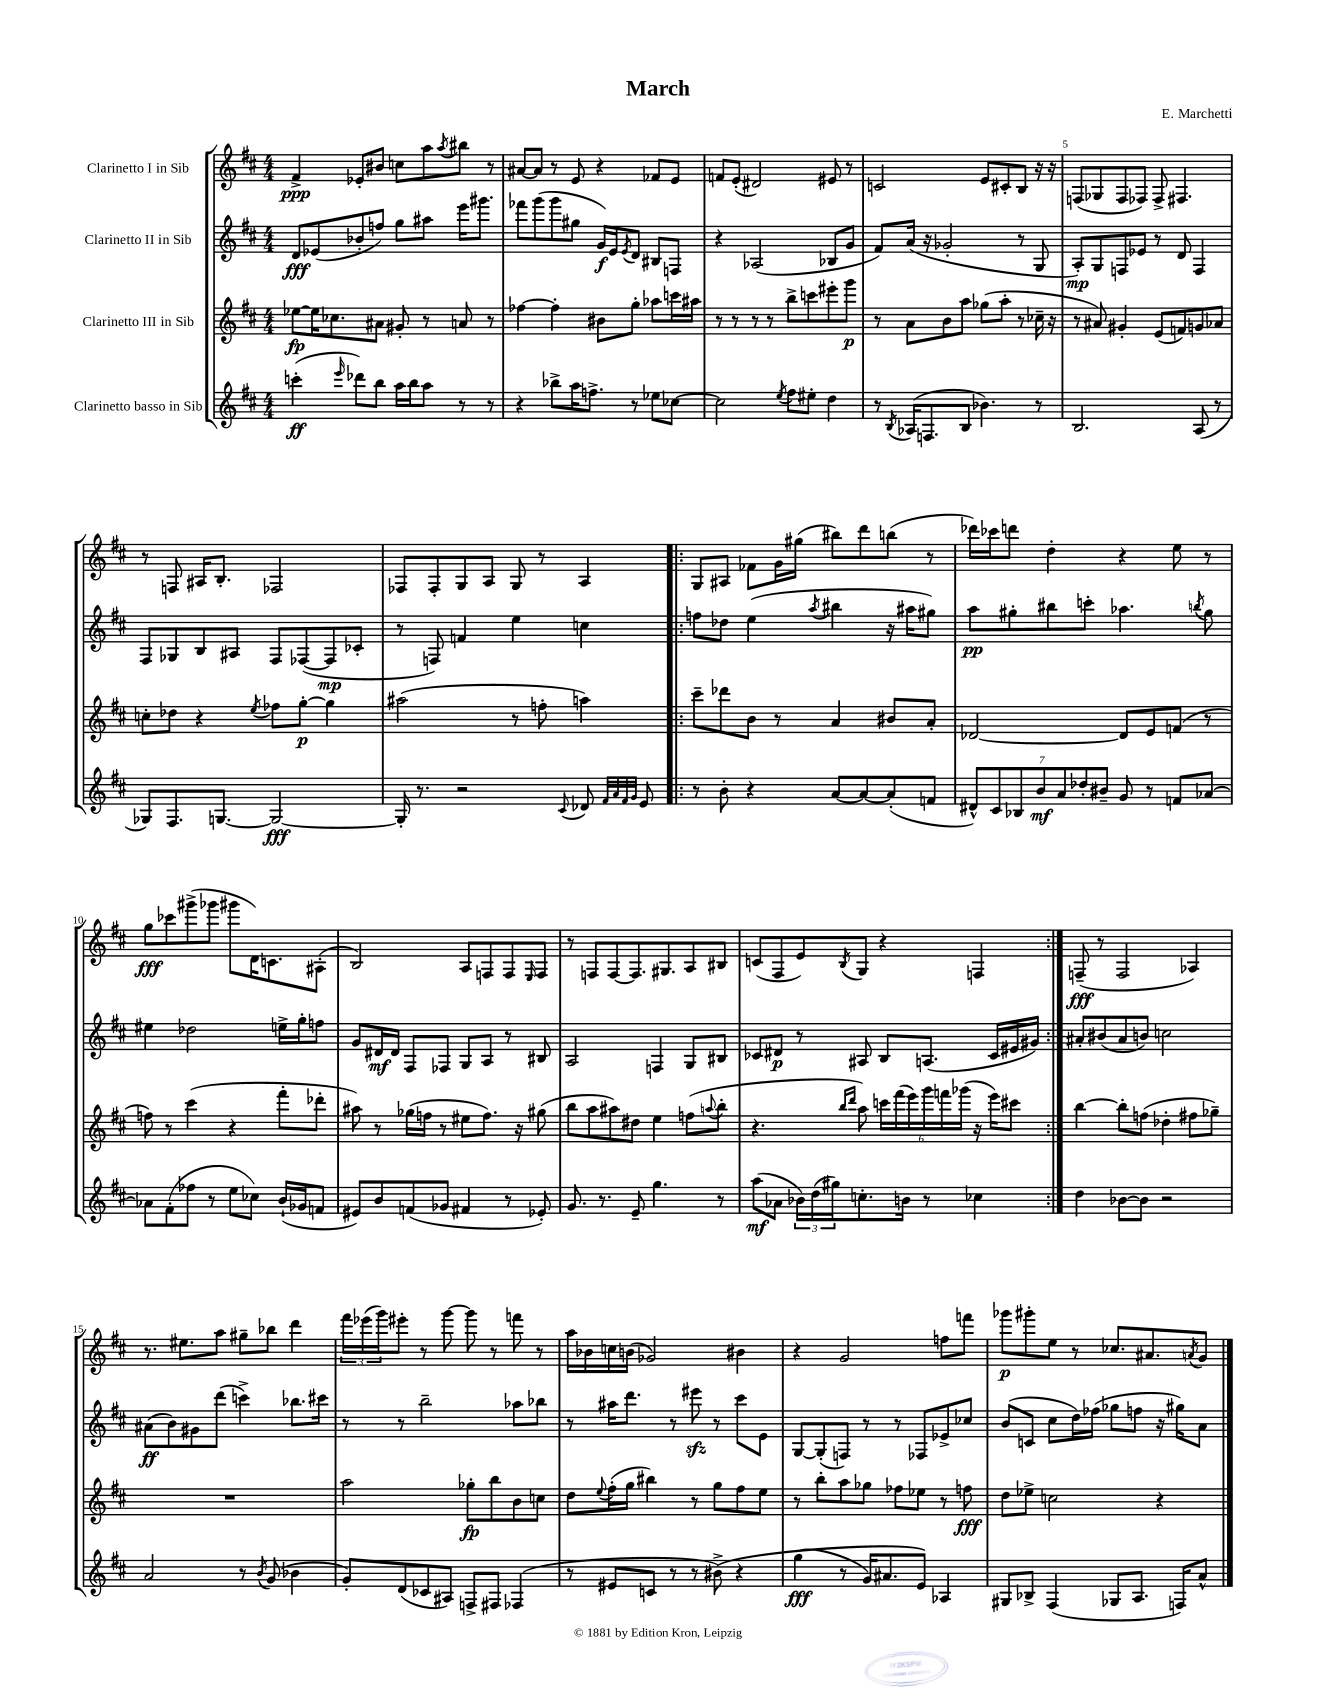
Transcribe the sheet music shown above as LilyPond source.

\header { title = "March" composer = "E. Marchetti" }
<<
\new StaffGroup <<
\new Staff = "s0" \with { instrumentName = "Clarinetto I in Sib" } {
    \clef treble \key d \major \numericTimeSignature \time 4/4
    fis'4->\ppp ees'8-. bis'8 c''8 a''8 \acciaccatura { a''8 } bis''8 r8 |
    ais'8~ ais'8 r8 e'8 r4 fes'8 e'8 |
    f'8 e'8-.( dis'2) eis'8 r8 |
    c'2 e'8 cis'8-. b8 r16 r16 |
    f8( ges8 f8 fes8) fes8-> fis4. |
    r8 f8 ais16 b8.-. fes2 |
    fes8 fes8-. g8 a8 g8 r8 a4 |
    \repeat volta 2 { g8 ais8 fes'8 g'16 gis''16( bis''8) d'''8 b''8( r8 |
    des'''16) ces'''16 d'''8 d''4-. r4 e''8 r8 |
    g''8\fff ces'''8 gis'''8->( ges'''8 gis'''8 d'16) c'8. ais8-.( |
    b2) a8 f8 f8 \grace { e16 } f8 |
    r8 f8 f8~ f8. gis8. a8 bis8 |
    c'8( fis8 e'8) \acciaccatura { b8 } g8 r4 f4 | }
    f8--\fff( r8 f2 aes4) |
    r8. eis''8. a''8 gis''8-- bes''8 d'''4 |
    \tuplet 3/2 { fis'''16 ees'''16( g'''16) } eis'''8-. r8 g'''8~ g'''8 r8 f'''8 r8 |
    a''16 bes'16 c''16 b'16( ges'2) bis'4 |
    r4 g'2 f''8 f'''8 |
    ges'''8\p gis'''8-. e''8 r8 ces''8. ais'8. \acciaccatura { a'8 } g'8 \bar "|." |
}
\new Staff = "s1" \with { instrumentName = "Clarinetto II in Sib" } {
    \clef treble \key d \major \numericTimeSignature \time 4/4
    d'8\fff ees'8( bes'8-. f''8) g''8 ais''8 e'''16 gis'''8. |
    fes'''8 g'''8( g'''8 gis''8 g'16\f) e'16 \acciaccatura { e'8 } d'8 bis8 f8 |
    r4 aes2( bes8 g'8 |
    fis'8) a'16( r16 ges'2-. r8 g8 |
    a8-.\mp) g8 f8 ees'8 r8 d'8 f4 |
    fis8 ges8 b8 ais8 fis8 fes8~( fes8\mp ces'8-. |
    r8 f8) f'4 e''4 c''4 |
    \repeat volta 2 { f''8 des''8 e''4( \acciaccatura { a''8 } bis''4 r16 ais''16 gis''8) |
    a''8\pp gis''8-. bis''8 c'''8-. aes''4. \acciaccatura { b''8 } gis''8 |
    eis''4 des''2 e''16-> g''16-. f''8 |
    g'8 dis'16\mf dis'16 fis8 fes8 g8 a8 r8 bis8 |
    a2 f4 g8 bis8 |
    ces'8 dis'8\p r8 ais8 b8 a8.( ces'16 eis'16 gis'16) | }
    ais'8-. bis'8( ais'8 b'8) c''2 |
    ais'8\ff( b'8) gis'8 d'''8( c'''4->) bes''8. cis'''16 |
    r8 r8 b''2-- aes''8 bes''8 |
    r8 ais''16 d'''8. r8 eis'''8\sfz r8 cis'''8 e'8 |
    g8~ g8-.( f8) r8 r8 fes8 ees'8-> ces''8 |
    b'8( c'8 cis''8 d''16) fes''16( ges''8 f''8 r16 gis''16) a'8 \bar "|." |
}
\new Staff = "s2" \with { instrumentName = "Clarinetto III in Sib" } {
    \clef treble \key d \major \numericTimeSignature \time 4/4
    ees''8~\fp ees''16 ces''8. ais'8 gis'8-. r8 a'8 r8 |
    fes''4~ fes''4-. bis'8 g''8-. aes''8 c'''16 ais''16 |
    r8 r8 r8 r8 b''8-> c'''8 eis'''8-. g'''8\p |
    r8 a'8 b'8 a''8 ges''8( a''8-. r8 ces''16-- r16 |
    r8 ais'8) gis'4-. e'8( f'8) g'8 aes'8 |
    c''8-. des''8 r4 \acciaccatura { e''8 } fes''8 g''8~-.\p g''4 |
    ais''2( r8 f''8-. a''4) |
    \repeat volta 2 { cis'''8-- des'''8 b'8 r8 a'4 bis'8 a'8-. |
    des'2~ des'8 e'8 f'8( r8 |
    f''8) r8 cis'''4( r4 fis'''8-. des'''8-. |
    ais''8) r8 ges''16( f''16 r8 eis''8 f''8.) r16 gis''8( |
    b''8 a''8 ais''8) dis''8 e''4 f''8( \appoggiatura { a''8 } b''8-. |
    r4. \grace { b''16 d'''16 } a''8) \tuplet 6/4 { c'''16 fis'''16( e'''16) g'''16 f'''16 ges'''16( } r16 e'''16) cis'''8 | }
    b''4~ b''8-. f''8( des''4-. fis''8 ges''8--) |
    R1 |
    a''2 ges''8-.\fp b''8 b'8 c''8 |
    d''8 \appoggiatura { e''8 } fis''16-.( g''16 bis''4) r8 g''8 fis''8 e''8 |
    r8 b''8-. a''8 ges''8 fes''8 ees''8 r8 f''8\fff |
    d''8 ees''8-> c''2 r4 \bar "|." |
}
\new Staff = "s3" \with { instrumentName = "Clarinetto basso in Sib" } {
    \clef treble \key d \major \numericTimeSignature \time 4/4
    c'''4-.\ff( \grace { e'''16 } des'''8) b''8 a''16 b''16 a''8 r8 r8 |
    r4 bes''8-> a''16 f''8.-> r8 ees''8 ces''8~ |
    ces''2 \acciaccatura { e''8 } fis''8 eis''8-. d''4 |
    r8 \acciaccatura { b8 } aes16( f8. b8 bes'4.) r8 |
    b2. a8( r8 |
    ges8) fis8. g8.~ g2~\fff |
    g16-. r8. r2 \appoggiatura { cis'8 } des'8 \grace { fis'32 a'32 fis'32 g'32 } e'8 |
    \repeat volta 2 { r8 b'8-. r4 a'8~ a'8~ a'8-.( f'8 |
    \tuplet 7/4 { dis'8-^) cis'8 bes8 b'8\mf a'8 des''8-. bis'8-- } g'8 r8 f'8 aes'8~ |
    aes'8 fis'8-.( fes''8 r8 e''8 ces''8) b'16-!( ges'16 f'8 |
    eis'8) b'8 f'8( ges'8 fis'4 r8 ees'8-.) |
    g'8. r8. e'8-- g''4. r8 |
    a''8\mf( aes'8 \tuplet 3/2 { bes'16) d''16( gis''16) } c''8.-. b'16 r8 ces''4 | }
    d''4 bes'8~ bes'8 r2 |
    a'2 r8 \acciaccatura { b'8 } g'8( bes'4 |
    g'8-.) d'8( ces'8 ais8) f8-> fis8 fes4( |
    r8 eis'8 c'8 r8 r8 bis'8->)\( r4 |
    g''4\fff( r8 g'16) ais'8. e'8\) aes4 |
    gis8 bes8-> fis4( ges8 a8. f16) a'8-^ \bar "|." |
}
>>
>>
\layout { \context { \Score \override BarNumber.break-visibility = ##(#f #t #t) barNumberVisibility = #(every-nth-bar-number-visible 5) } }
